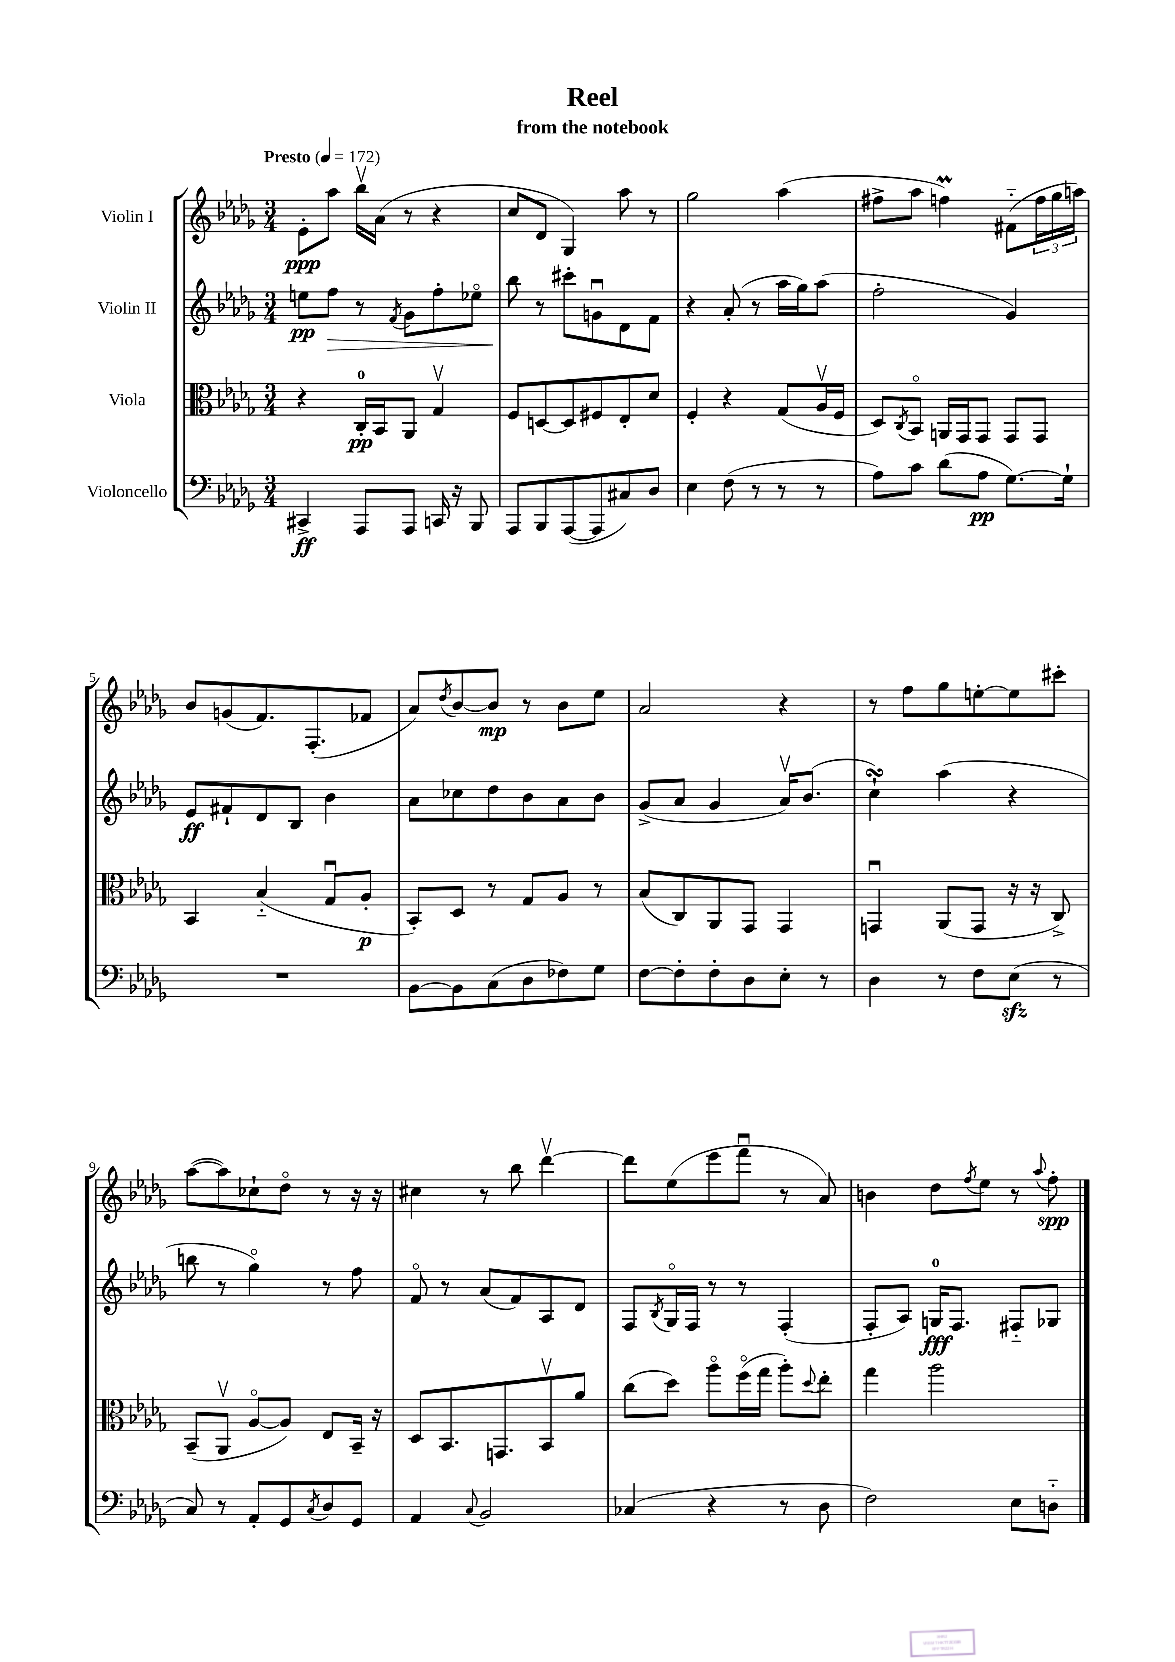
\header { title = "Reel" subtitle = "from the notebook" }
<<
\new StaffGroup <<
\new Staff = "s0" \with { instrumentName = "Violin I" } {
    \clef treble \key des \major \numericTimeSignature \time 3/4 \tempo "Presto" 4 = 172
    ees'8-.\ppp aes''8 bes''16\upbow aes'16( r8 r4 |
    c''8 des'8 ges4) aes''8 r8 |
    ges''2 aes''4( |
    fis''8-> aes''8 f''4\prall) fis'8-_( \tuplet 3/2 { f''16 ges''16 a''16) } |
    bes'8 g'8( f'8.) f8.-.( fes'8 |
    aes'8) \acciaccatura { des''8 } bes'8~ bes'8\mp r8 bes'8 ees''8 |
    aes'2 r4 |
    r8 f''8 ges''8 e''8~-. e''8 cis'''8-. |
    aes''8~( aes''8) ces''8-! des''8\flageolet r8 r16 r16 |
    cis''4 r8 bes''8 des'''4~\upbow |
    des'''8 ees''8( ees'''8 f'''8\downbow r8 aes'8) |
    b'4 des''8 \acciaccatura { f''8 } ees''8 r8 \appoggiatura { aes''8 } f''8-.\spp \bar "|." |
}
\new Staff = "s1" \with { instrumentName = "Violin II" } {
    \clef treble \key des \major \numericTimeSignature \time 3/4
    e''8\pp f''8\> r8 \acciaccatura { f'8 } ges'8 f''8-. ees''8\flageolet |
    bes''8\! r8 cis'''8-. g'8\downbow des'8 f'8 |
    r4 aes'8-.( r8 aes''16 ges''16) aes''8( |
    f''2-. ges'4) |
    ees'8\ff fis'8-! des'8 bes8 bes'4 |
    aes'8 ces''8 des''8 bes'8 aes'8 bes'8 |
    ges'8->( aes'8 ges'4 aes'16\upbow) bes'8.( |
    c''4-!\turn) aes''4( r4 |
    b''8 r8 ges''4\flageolet) r8 f''8 |
    f'8\flageolet r8 aes'8( f'8) aes8 des'8 |
    f8 \acciaccatura { bes8 } ges16\flageolet f16 r8 r8 f4-.( |
    f8-. aes8) g16-0\fff f8. fis8-_ ges8 \bar "|." |
}
\new Staff = "s2" \with { instrumentName = "Viola" } {
    \clef alto \key des \major \numericTimeSignature \time 3/4
    r4 c16-0-.\pp bes,16 aes,8 ges4\upbow |
    f8 d8~ d8 fis8 ees8-. des'8 |
    f4-. r4 ges8( aes16\upbow f16 |
    des8) \acciaccatura { c8 } bes,8\flageolet a,16 ges,16 ges,8 ges,8 ges,8 |
    bes,4 bes4-_( ges8\downbow aes8-.\p |
    bes,8-.) des8 r8 ges8 aes8 r8 |
    bes8( c8) aes,8 ges,8 ges,4 |
    g,4\downbow aes,8( g,8 r16 r16 c8->) |
    bes,8--( aes,8\upbow aes8~\flageolet aes8) ees8 bes,16-- r16 |
    des8 bes,8. g,8. bes,8\upbow aes'8 |
    c''8( des''8) aes''8\flageolet f''16\flageolet( ges''16 aes''8-.) \appoggiatura { des''8 } ees''8-. |
    ges''4 aes''2 \bar "|." |
}
\new Staff = "s3" \with { instrumentName = "Violoncello" } {
    \clef bass \key des \major \numericTimeSignature \time 3/4
    cis,4->\ff aes,,8 aes,,8 c,16 r16 bes,,8 |
    aes,,8 bes,,8 aes,,8~( aes,,8 cis8) des8 |
    ees4 f8( r8 r8 r8 |
    aes8) c'8 des'8( aes8\pp ges8.~) ges16-! |
    R2. |
    bes,8~ bes,8 c8( des8 fes8) ges8 |
    f8~ f8-. f8-. des8 ees8-. r8 |
    des4 r8 f8 ees8\sfz( r8 |
    c8) r8 aes,8-. ges,8 \acciaccatura { c8 } des8 ges,8 |
    aes,4 \appoggiatura { c8 } bes,2 |
    ces4( r4 r8 des8 |
    f2) ees8 d8-_ \bar "|." |
}
>>
>>
